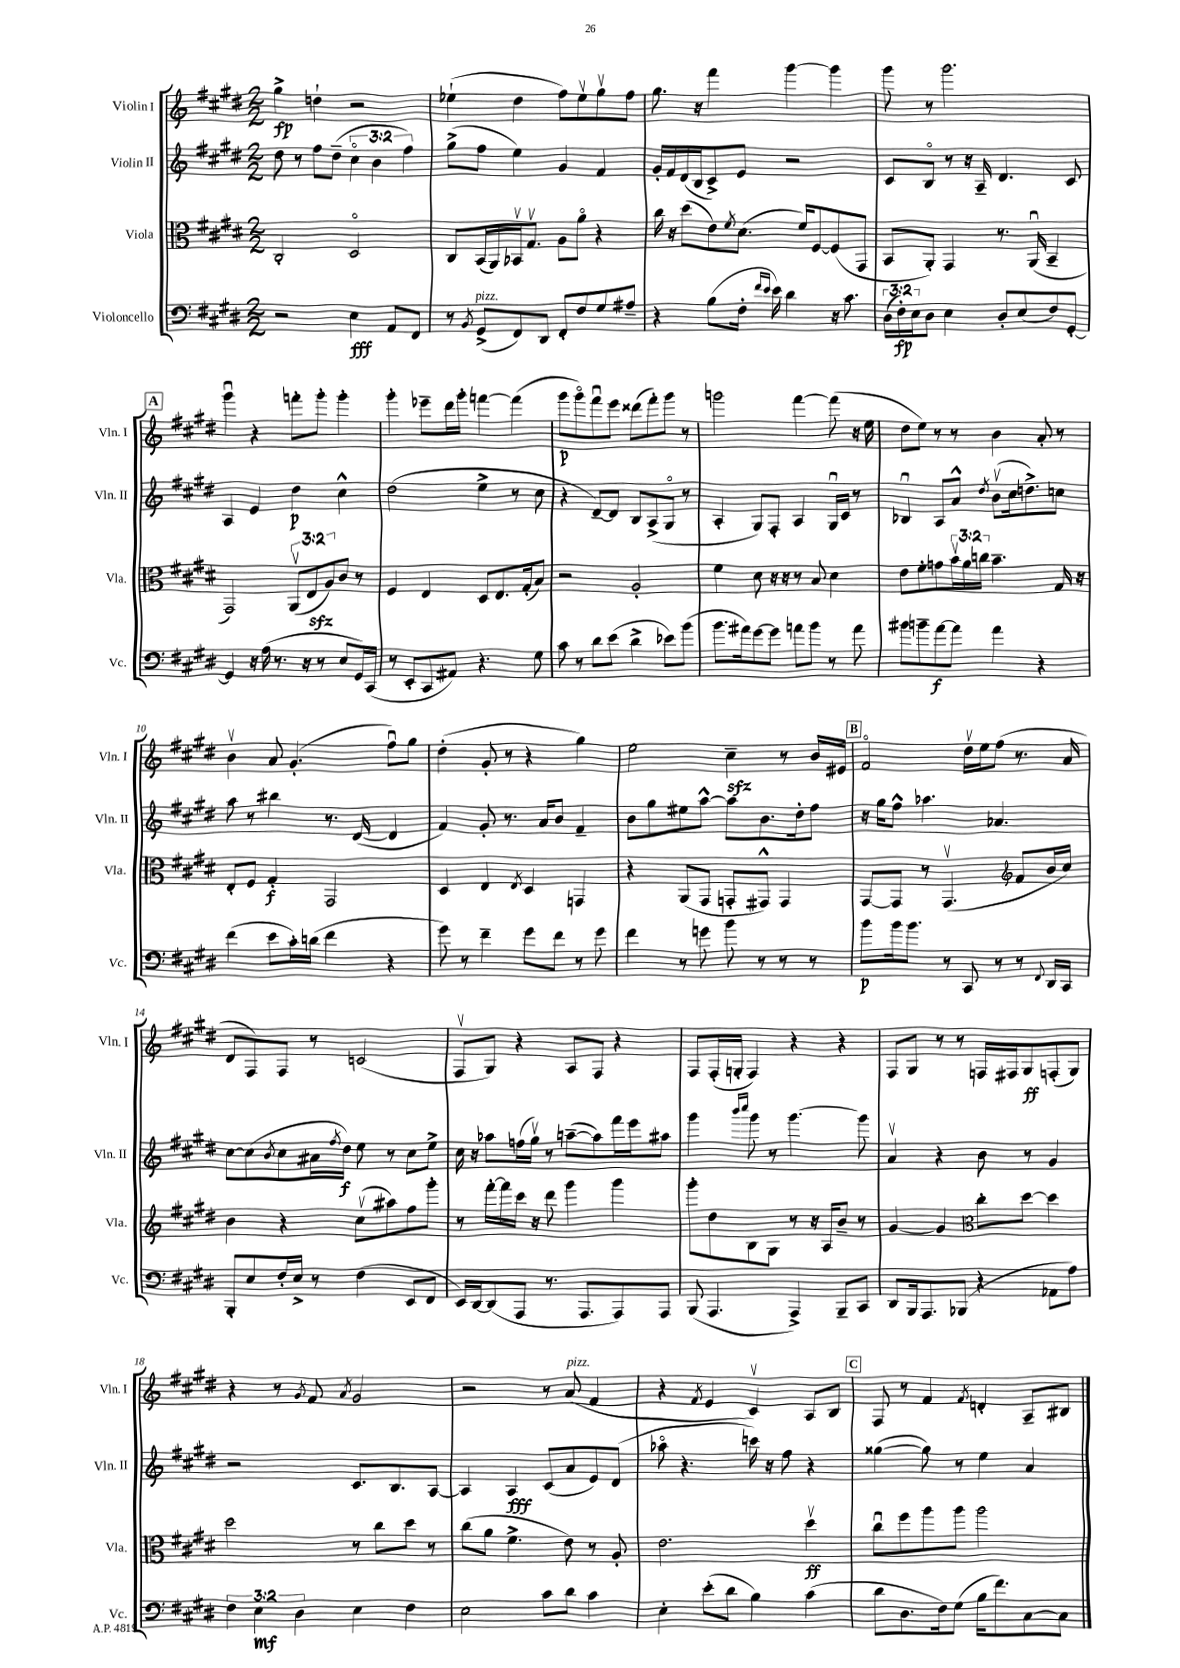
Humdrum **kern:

**kern	**dynam	**kern	**dynam	**kern	**dynam	**kern	**dynam
*part4	*part4	*part3	*part3	*part2	*part2	*part1	*part1
*staff4	*staff4	*staff3	*staff3	*staff2	*staff2	*staff1	*staff1
*I"Violoncello	*	*I"Viola	*	*I"Violin II	*	*I"Violin I	*
*I'Vc.	*	*I'Vla.	*	*I'Vln. II	*	*I'Vln. I	*
*clefF4	*	*clefC3	*	*clefG2	*	*clefG2	*
*k[f#c#g#d#]	*	*k[f#c#g#d#]	*	*k[f#c#g#d#]	*	*k[f#c#g#d#]	*
*M2/2	*	*M2/2	*	*M2/2	*	*M2/2	*
=1	=1	=1	=1	=1	=1	=1	=1
2r	.	2C#'/	.	8dd#\	.	4gg#^\	fp
.	.	.	.	8r	.	.	.
.	.	.	.	8ff#\L	.	4ddn`\	.
.	.	.	.	(8dd#~\J	.	.	.
4E\	fff	2D#/	.	6cc#\	.	2r	.
.	.	.	.	6b\	.	.	.
8AA/L	.	.	.	.	.	.	.
.	.	.	.	6ff#\)	.	.	.
8FF#/J	.	.	.	.	.	.	.
=2	=2	=2	=2	=2	=2	=2	=2
8r	.	8C#/L	.	(8gg#^\L	.	(4ee-X`\	.
8qBB/	.	.	.	.	.	.	.
!LO:TX:a:i:t=pizz.	!	!	!	!	!	!	!
(8GG#^/L	.	(16BB/L	.	8ff#\J	.	.	.
.	.	16AA/)	.	.	.	.	.
8FF#/)	.	16BB-Xv/J	.	4ee\)	.	4dd#\	.
.	.	8.G#v/J	.	.	.	.	.
8DD#/J	.	.	.	.	.	.	.
8FF#'/L	.	8A\L	.	4g#/	.	8ff#\L)	.
8F#/	.	8a\J	.	.	.	8ee-v\	.
8G#/	.	4r	.	4f#/	.	8gg#v\	.
8A#X~/J	.	.	.	.	.	8ff#\J	.
=3	=3	=3	=3	=3	=3	=3	=3
4r	.	16cc#\	.	16g#'/LL	.	8.gg#\	.
.	.	16r	.	16f#/	.	.	.
.	.	(8dd#\L	.	(16d#/	.	.	.
.	.	.	.	16B/J	.	16r	.
(8B\L	.	8e\)	.	8c#^/)	.	4fff#\	.
.	.	8qf#/	.	.	.	.	.
16F#'\Jk	.	(8.d#\J	.	8e/J	.	.	.
16qqf#/LL	.	.	.	.	.	.	.
16qqe/JJ	.	.	.	.	.	.	.
16e\)	.	.	.	.	.	.	.
4d#\	.	.	.	2r	.	[4ggg#\	.
.	.	16f#/KL)	.	.	.	.	.
.	.	[8F#/	.	.	.	.	.
16r	.	(8F#/]	.	.	.	4ggg#\]	.
8.c#\	.	.	.	.	.	.	.
.	.	8GG#/J	.	.	.	.	.
=4	=4	=4	=4	=4	=4	=4	=4
(24D#\LL	.	8BB/L	.	8c#/L	.	8ggg#\	.
24F#'\)	fp	.	.	.	.	.	.
24E\J	.	.	.	.	.	.	.
8D#\J	.	8AA'/J)	.	8B/J	.	8r	.
4E\	.	4GG#/	.	8r	.	2.ggg#\	.
.	.	.	.	16r	.	.	.
.	.	.	.	16A~/	.	.	.
8D#'/L	.	8.r	.	4.d#/	.	.	.
(8E/	.	.	.	.	.	.	.
.	.	(16AAu/	.	.	.	.	.
8F#/)	.	4BB~/	.	.	.	.	.
[8GG#'/J	.	.	.	8c#/	.	.	.
!!LO:LB:g=z
!!LO:REH:place=s1:t=A
=5	=5	=5	=5	=5	=5	=5	=5
4GG#/]	.	2GG#/)	.	4A/	.	4ggg#u\	.
16r	.	.	.	4e/	.	4r	.
(16A\	.	.	.	.	.	.	.
8.r	.	.	.	.	.	.	.
.	.	(12AAv/L	.	4dd#\	p	8fffn'\L	.
16r	.	.	.	.	.	.	.
.	.	12Ezz/	.	.	.	.	.
8r	.	.	.	.	.	8ggg#'\J	.
.	.	12A/)	.	.	.	.	.
8E/L	.	8c#/J	.	4cc#^^\	.	4ggg#'\	.
16GG#/L)	.	8r	.	.	.	.	.
(16CC#/JJ	.	.	.	.	.	.	.
=6	=6	=6	=6	=6	=6	=6	=6
8r	.	4F#/	.	(2dd#\	.	4ggg#'\	.
8EE'/L	.	.	.	.	.	.	.
8CC#/	.	4E/	.	.	.	8eee-X~\L	.
8AA#X/J)	.	.	.	.	.	16ddd#\L	.
.	.	.	.	.	.	16ggg#'\JJ	.
4.r	.	8D#/L	.	4ee^\	.	[4fffn\	.
.	.	8.E/	.	.	.	.	.
.	.	.	.	8r	.	(4fff\]	.
.	.	(16G#'/k	.	.	.	.	.
8G#\	.	8B/J)	.	8cc#\	.	.	.
=7	=7	=7	=7	=7	=7	=7	=7
8c#\	.	2r	.	4r	.	8ggg#\L	p
8r	.	.	.	.	.	8ggg#\)	.
8d#\L	.	.	.	[8d#~/L)	.	8fff#u\	.
(8e\J	.	.	.	8d#/J]	.	8eee\J	.
4d#^\	.	2A'/	.	8B/L	.	(8ddd##X\L	.
.	.	.	.	(8A^/	.	8fff#'\)	.
8e-X\L)	.	.	.	8G#/J	.	8ggg#\J	.
(8b\J	.	.	.	8r	.	8r	.
=8	=8	=8	=8	=8	=8	=8	=8
8.b\L	.	4f#\	.	4A'/	.	2gggn\	.
16a#X\k)	.	.	.	.	.	.	.
[8g#\	.	8d#\	.	8G#/L)	.	.	.
8g#\J]	.	16r	.	8F#'/J	.	.	.
.	.	16r	.	.	.	.	.
8an\L	.	8r	.	4A/	.	[4fff#\	.
8b\J	.	8B/	.	.	.	.	.
8r	.	4d#\	.	16G#u/LL	.	(8fff#\]	.
.	.	.	.	16c#/JJ	.	.	.
8a\	.	.	.	8r	.	16r	.
.	.	.	.	.	.	16ee\	.
=9	=9	=9	=9	=9	=9	=9	=9
8b#X\L	.	8e\L	.	4B-Xu/	.	8dd#\L	.
8bn~\	.	8f#'\	.	.	.	8ee\J)	.
[8a\	f	8gn\	.	8A/L	.	8r	.
8a\J]	.	24bv\L	.	8a^^/J	.	8r	.
.	.	24a\	.	.	.	.	.
.	.	24ccn\JJ	.	.	.	.	.
.	.	.	.	8qdd#/	.	.	.
4a\	.	4.b~\	.	(8bv\L	.	4b\	.
.	.	.	.	16cc#\k	.	.	.
.	.	.	.	8.ddn^\)	.	.	.
4r	.	.	.	.	.	8a'/	.
.	.	16G#/	.	8ccn\J	.	8r	.
.	.	16r	.	.	.	.	.
!!LO:LB:g=z
=10	=10	=10	=10	=10	=10	=10	=10
(4f#\	.	8E'/L	.	8aa\	.	4bv\	.
.	.	8F#/J	.	8r	.	.	.
8e\L	.	4G#'/	f	4bb#X\	.	8a/	.
16c#'\L)	.	.	.	.	.	(4.g#'/	.
(16dn\JJ	.	.	.	.	.	.	.
4f#\	.	2GG#/	.	8.r	.	.	.
.	.	.	.	([16d#/	.	.	.
4r	.	.	.	4d#/]	.	8ff#u\L)	.
.	.	.	.	.	.	8gg#\J	.
=11	=11	=11	=11	=11	=11	=11	=11
8g#\)	.	4D#/	.	4f#/)	.	(4dd#'\	.
8r	.	.	.	.	.	.	.
4f#~\	.	4E/	.	8g#'/	.	8g#'/	.
.	.	.	.	8.r	.	8r	.
.	.	8qE/	.	.	.	.	.
8g#\L	.	4D#/	.	.	.	4r	.
.	.	.	.	16a/KL	.	.	.
8f#\J	.	.	.	8b/J	.	.	.
8r	.	4GGn/	.	4f#~/	.	4gg#\)	.
8g#\	.	.	.	.	.	.	.
=12	=12	=12	=12	=12	=12	=12	=12
4f#\	.	4r	.	8b\L	.	2ee\	.
.	.	.	.	8gg#\	.	.	.
8r	.	(8AA/L	.	8ee#X\	.	.	.
8gn\	.	8GG#/J	.	[8aa^^\J	.	.	.
8b\	.	8GGn'/L	.	8aa\L]	.	4cc#zz~\	.
8r	.	8GG#X^^/J)	.	8.b\	.	.	.
8r	.	4GG#/	.	.	.	8r	.
.	.	.	.	16dd#'\k	.	.	.
8r	.	.	.	8ff#\J	.	16b/LL	.
.	.	.	.	.	.	16e#X/JJ	.
!!LO:REH:place=s1:t=B
=13	=13	=13	=13	=13	=13	=13	=13
8b\L	p	[8GG#/L	.	16r	.	2f#/	.
.	.	.	.	16gg#\KL	.	.	.
16b\k	.	8GG#/J]	.	8ff#^^\J	.	.	.
8.b\J	.	.	.	.	.	.	.
.	.	8r	.	4.aa-X\	.	.	.
8r	.	(4.GG#v/	.	.	.	.	.
8CC#/	.	.	.	.	.	16dd#v\LL	.
.	.	.	.	.	.	16ee\J	.
8r	.	.	.	4.a-X/	.	(8ff#\J	.
*	*	*clefG2	*	*	*	*	*
8r	.	8f#/L	.	.	.	8.r	.
8qqFF#/	.	.	.	.	.	.	.
16DD#/LL	.	16b/L	.	.	.	.	.
16CC#/JJ	.	16cc#/JJ)	.	.	.	16a/	.
!!LO:LB:g=z
=14	=14	=14	=14	=14	=14	=14	=14
8BBB'/L	.	4b\	.	[8cc#\L	.	8d#/L	.
8E/	.	.	.	(8cc#\]	.	8F#/)	.
.	.	.	.	8qb/	.	.	.
16F#'/L	.	4r	.	8cc#\	.	8F#/J	.
16E^/JJ	.	.	.	.	.	.	.
8r	.	.	.	16a#X\L	.	8r	.
.	.	.	.	8qff#/	.	.	.
.	.	.	.	16dd#\JJ)	f	.	.
(4F#\	.	(8cc#v\L	.	8ee\	.	(2cn/	.
.	.	8aa#X\)	.	8r	.	.	.
8EE/L	.	8ff#\	.	8cc#\L	.	.	.
8FF#/J	.	8ggg#'\J	.	8ee^\J	.	.	.
=15	=15	=15	=15	=15	=15	=15	=15
16EE/LL)	.	8r	.	16cc#\	.	8F#v/L	.
[16DD#/J	.	.	.	16r	.	.	.
(8DD#/]	.	[16fff#'\LL	.	8aa-X\L	.	8G#/J)	.
.	.	16fff#\]	.	.	.	.	.
8AAA/J	.	16ccc#\JJ	.	(16ffn\L	.	4r	.
.	.	16r	.	16gg#v\JJ)	.	.	.
8.r	.	8ddd#\	.	8r	.	.	.
.	.	4ggg#\	.	([8aan~\L	.	8A/L	.
8.AAA/L	.	.	.	.	.	.	.
.	.	.	.	8aa\])	.	8F#/J	.
8AAA/)	.	4ggg#\	.	16fff#\L	.	4r	.
.	.	.	.	16eee\J	.	.	.
8AAA/J	.	.	.	8aa#X\J	.	.	.
=16	=16	=16	=16	=16	=16	=16	=16
(8BBB/	.	8ggg#'\L	.	4ggg#\	.	8F#/L	.
4.AAA/	.	8dd#\	.	.	.	(16F#'/L	.
.	.	.	.	.	.	16Gn'/JJ	.
.	.	.	.	16qqbbb/LL	.	.	.
.	.	.	.	16qqcccc#/JJ	.	.	.
.	.	8B\	.	8ggg#\	.	4F#/)	.
.	.	8G#\J	.	8r	.	.	.
4AAA^/)	.	8r	.	[4.ggg#\	.	4r	.
.	.	16r	.	.	.	.	.
.	.	16A/KL	.	.	.	.	.
8BBB~/L	.	8b~/J	.	.	.	4r	.
8CC#/J	.	8r	.	8ggg#\]	.	.	.
=17	=17	=17	=17	=17	=17	=17	=17
8DD#/L	.	[4g#/	.	4av/	.	8F#/L	.
16BBB/k	.	.	.	.	.	8G#/J	.
8.AAA/	.	.	.	.	.	.	.
.	.	4g#/]	.	4r	.	8r	.
(8BBB-X/J	.	.	.	.	.	8r	.
*	*	*clefC3	*	*	*	*	*
4r	.	8cc#'\L	.	8b\	.	16Fn/LL	.
.	.	.	.	.	.	16F#X/J	.
.	.	[8dd#\J	.	8r	.	8G#/	ff
8AA-X\L	.	4dd#\]	.	4g#/	.	(8Fn'/	.
8A\J)	.	.	.	.	.	8G#/J)	.
!!LO:LB:g=z
=18	=18	=18	=18	=18	=18	=18	=18
6F#\	.	2dd#\	.	2r	.	4r	.
6E\	mf	.	.	.	.	.	.
.	.	.	.	.	.	8r	.
6D#\	.	.	.	.	.	.	.
.	.	.	.	.	.	8qg#/	.
.	.	.	.	.	.	8f#/	.
.	.	.	.	.	.	8qa/	.
4E\	.	8r	.	8.c#/L	.	2g#/	.
.	.	8cc#\L	.	.	.	.	.
.	.	.	.	8.B/	.	.	.
4F#\	.	8dd#\J	.	.	.	.	.
.	.	8r	.	[8A/J	.	.	.
=19	=19	=19	=19	=19	=19	=19	=19
2E\	.	(8cc#\L	.	4A/]	.	2r	.
.	.	8a\J	.	.	.	.	.
.	.	4.f#^\	.	4A/	fff	.	.
8c#\L	.	.	.	(8c#/L	.	8r	.
!	!	!	!	!	!	!LO:TX:a:i:t=pizz.	!
8d#\J	.	8e\)	.	8a/	.	(8a/	.
4c#\	.	8r	.	8e/)	.	4f#/	.
.	.	8A'/	.	(8d#/J	.	.	.
=20	=20	=20	=20	=20	=20	=20	=20
4E'\	.	2.e\	.	8aa-X\	.	4r	.
.	.	.	.	4.r	.	.	.
.	.	.	.	.	.	8qf#/	.
(8e'\L	.	.	.	.	.	4e/	.
8d#\J	.	.	.	.	.	.	.
4B\)	.	.	.	16cccn\)	.	4c#v/)	.
.	.	.	.	16r	.	.	.
.	.	.	.	8ff#\	.	.	.
(4c#\	.	4dd#v\	ff	4r	.	8A/L	.
.	.	.	.	.	.	8B/J	.
!!LO:REH:place=s1:t=C
=21	=21	=21	=21	=21	=21	=21	=21
8d#\L	.	8cc#u\L	.	([4gg##X\	.	8F#/	.
8.D#\	.	8ff#\	.	.	.	8r	.
.	.	8aa\	.	8gg##\])	.	4f#/	.
16F#\k)	.	.	.	.	.	.	.
(8G#\J	.	8aa\J	.	8r	.	.	.
.	.	.	.	.	.	8qf#/	.
16B\KL	.	2aa\	.	4ee\	.	4dn'/	.
8.f#\)	.	.	.	.	.	.	.
[8C#\	.	.	.	4a/	.	8A~/L	.
8C#\J]	.	.	.	.	.	8B#X/J	.
==	==	==	==	==	==	==	==
*-	*-	*-	*-	*-	*-	*-	*-
